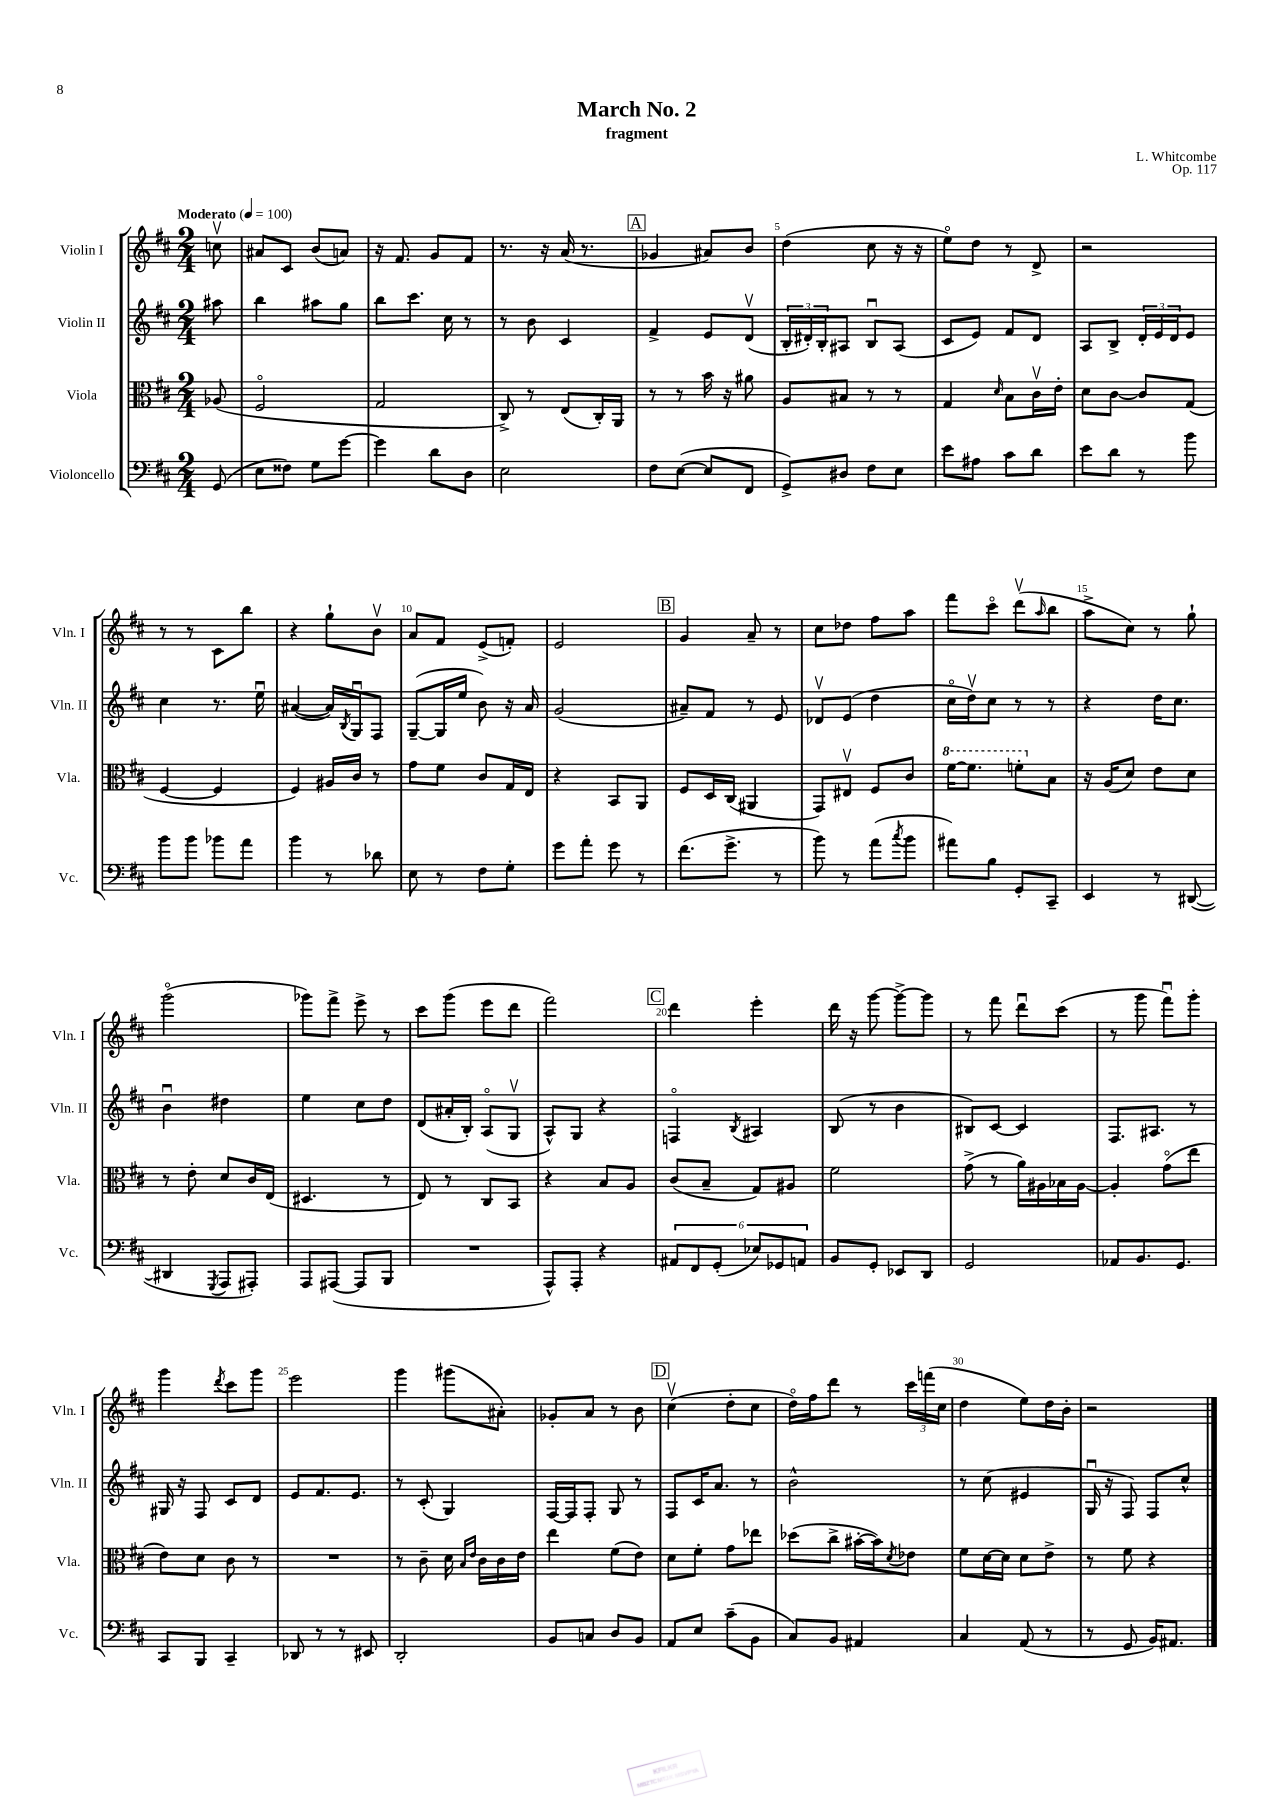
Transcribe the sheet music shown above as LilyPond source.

\header { title = "March No. 2" composer = "L. Whitcombe" subtitle = "fragment" opus = "Op. 117" }
<<
\new StaffGroup <<
\new Staff = "s0" \with { instrumentName = "Violin I" shortInstrumentName = "Vln. I" } {
    \clef treble \key d \major \numericTimeSignature \time 2/4 \partial 8 \tempo "Moderato" 4 = 100
    c''8\upbow |
    ais'8 cis'8 b'8( a'8) |
    r16 fis'8. g'8 fis'8 |
    r8. r16 a'16( r8. |
    \mark \markup { \box "A" } ges'4 ais'8) b'8 |
    d''4( cis''8 r16 r16 |
    e''8\flageolet) d''8 r8 d'8-> |
    r2 |
    r8 r8 cis'8 b''8 |
    r4 g''8-! b'8\upbow |
    a'8 fis'8 e'8->( f'8-.) |
    e'2 |
    \mark \markup { \box "B" } g'4 a'8-- r8 |
    cis''8 des''8 fis''8 a''8 |
    fis'''8 cis'''8\flageolet d'''8\upbow( \grace { a''16 } b''8 |
    a''8-> cis''8) r8 g''8-! |
    g'''2\flageolet( |
    ges'''8) fis'''8-> e'''8-> r8 |
    cis'''8 g'''8( e'''8 d'''8 |
    fis'''2) |
    \mark \markup { \box "C" } d'''4 e'''4-. |
    d'''16 r16 g'''8~ g'''8~-> g'''8 |
    r8 fis'''8 d'''8\downbow cis'''8( |
    r8 g'''8 fis'''8\downbow) g'''8-. |
    g'''4 \acciaccatura { d'''8 } cis'''8 g'''8 |
    e'''2 |
    g'''4 gis'''8( ais'8-.) |
    ges'8-. a'8 r8 b'8 |
    \mark \markup { \box "D" } cis''4\upbow( d''8-. cis''8 |
    d''16\flageolet) fis''16 d'''8 r8 \tuplet 3/2 { cis'''16 f'''16( cis''16 } |
    d''4 e''8) d''16 b'16-. |
    r2 \bar "|." |
}
\new Staff = "s1" \with { instrumentName = "Violin II" shortInstrumentName = "Vln. II" } {
    \clef treble \key d \major \numericTimeSignature \time 2/4 \partial 8
    ais''8 |
    b''4 ais''8 g''8 |
    b''8 cis'''8. cis''16 r8 |
    r8 b'8 cis'4 |
    \mark \markup { \box "A" } fis'4-> e'8 d'8\upbow( |
    \tuplet 3/2 { b16-. dis'16-.) b16-. } ais8 b8\downbow ais8( |
    cis'8 e'8) fis'8 d'8 |
    a8 b8-> \tuplet 3/2 { d'16-. e'16 d'16 } e'8 |
    cis''4 r8. e''16\downbow |
    ais'4~( ais'16) \acciaccatura { b8 } g16\downbow fis8 |
    g8~--( g16 e''16 b'8) r16 a'16 |
    g'2( |
    \mark \markup { \box "B" } ais'8--) fis'8 r8 e'8 |
    des'8\upbow e'8( d''4 |
    cis''16\flageolet d''16\upbow) cis''8 r8 r8 |
    r4 d''16 cis''8. |
    b'4\downbow dis''4 |
    e''4 cis''8 d''8 |
    d'8( ais'16-. b16-.) a8\flageolet( g8\upbow |
    a8-^) g8 r4 |
    \mark \markup { \box "C" } f4\flageolet \acciaccatura { b8 } ais4 |
    b8( r8 b'4 |
    bis8) cis'8~ cis'4 |
    fis8. ais8. r8 |
    gis16 r16 fis8 cis'8 d'8 |
    e'8 fis'8. e'8. |
    r8 cis'8-.( g4) |
    fis16~ fis16 fis8-. g8 r8 |
    \mark \markup { \box "D" } fis8 cis'16 a'8. r8 |
    b'2-^ |
    r8 cis''8( eis'4 |
    g16\downbow r16 fis8) fis8 cis''8-^ \bar "|." |
}
\new Staff = "s2" \with { instrumentName = "Viola" shortInstrumentName = "Vla." } {
    \clef alto \key d \major \numericTimeSignature \time 2/4 \partial 8
    aes8( |
    fis2\flageolet |
    g2 |
    cis8->) r8 e8( cis16-.) a,16 |
    \mark \markup { \box "A" } r8 r8 b'16 r16 ais'8 |
    a8 bis8 r8 r8 |
    g4 \grace { d'16 } b8 cis'16\upbow e'16-. |
    d'8 cis'8~ cis'8 g8( |
    fis4~ fis4 |
    fis4) ais16 cis'16 r8 |
    g'8 fis'8 cis'8 g16 e16 |
    r4 b,8 a,8 |
    \mark \markup { \box "B" } fis8 d16 cis16( ais,4 |
    g,8) eis8\upbow fis8 cis'8 |
    \ottava #1 fis''16~ fis''8. f''8-. \ottava #0 b8 |
    r16 a16( d'8) e'8 d'8 |
    r8 e'8-. d'8 cis'16 e16( |
    dis4. r8 |
    e8) r8 cis8 b,8 |
    r4 b8 a8 |
    \mark \markup { \box "C" } cis'8( b8-- g8) ais8 |
    fis'2 |
    g'8->( r8 a'16) ais16 bes16 ais16~ |
    ais4-. g'8\flageolet( e''8 |
    e'8) d'8 cis'8 r8 |
    R2 |
    r8 cis'8-- d'16 \grace { b16 e'16 } cis'16 cis'16 e'16 |
    e''4 fis'8( e'8) |
    \mark \markup { \box "D" } d'8 fis'8-. g'8 ees''8 |
    des''8( cis''8-> bis'16~-. bis'16) \acciaccatura { d'8 } ees'8 |
    fis'8 d'16~ d'16 d'8 e'8-> |
    r8 fis'8 r4 \bar "|." |
}
\new Staff = "s3" \with { instrumentName = "Violoncello" shortInstrumentName = "Vc." } {
    \clef bass \key d \major \numericTimeSignature \time 2/4 \partial 8
    g,8( |
    e8 fisis8) g8 g'8~ |
    g'4 d'8 d8 |
    e2 |
    \mark \markup { \box "A" } fis8 e8~( e8 fis,8 |
    g,8->) dis8 fis8 e8 |
    e'8 ais8 cis'8 d'8 |
    e'8 d'8 r8 b'8 |
    b'8 b'8 bes'8 a'8 |
    b'4 r8 des'8 |
    e8 r8 fis8 g8-. |
    g'8 a'8-. g'8 r8 |
    \mark \markup { \box "B" } fis'8.( g'8.-> r8 |
    b'8) r8 a'8( \acciaccatura { cis''8 } b'8 |
    ais'8) b8 g,8-. cis,8-- |
    e,4 r8 dis,8~( |
    dis,4 \acciaccatura { g,,8 } a,,8 ais,,8-.) |
    a,,8 ais,,8~( ais,,8 b,,8 |
    R2 |
    a,,8-^) a,,8-. r4 |
    \mark \markup { \box "C" } \tuplet 6/4 { ais,8 fis,8 g,8-.( ees8) ges,8 a,8 } |
    b,8 g,8-. ees,8 d,8 |
    g,2 |
    aes,8 b,8. g,8. |
    cis,8 b,,8 cis,4-- |
    des,8 r8 r8 eis,8 |
    d,2-. |
    b,8 c8 d8 b,8 |
    \mark \markup { \box "D" } a,8 e8 cis'8--( b,8 |
    cis8) b,8 ais,4 |
    cis4 a,8( r8 |
    r8 g,8 b,16) ais,8. \bar "|." |
}
>>
>>
\layout { \context { \Score \override BarNumber.break-visibility = ##(#f #t #t) barNumberVisibility = #(every-nth-bar-number-visible 5) } }
